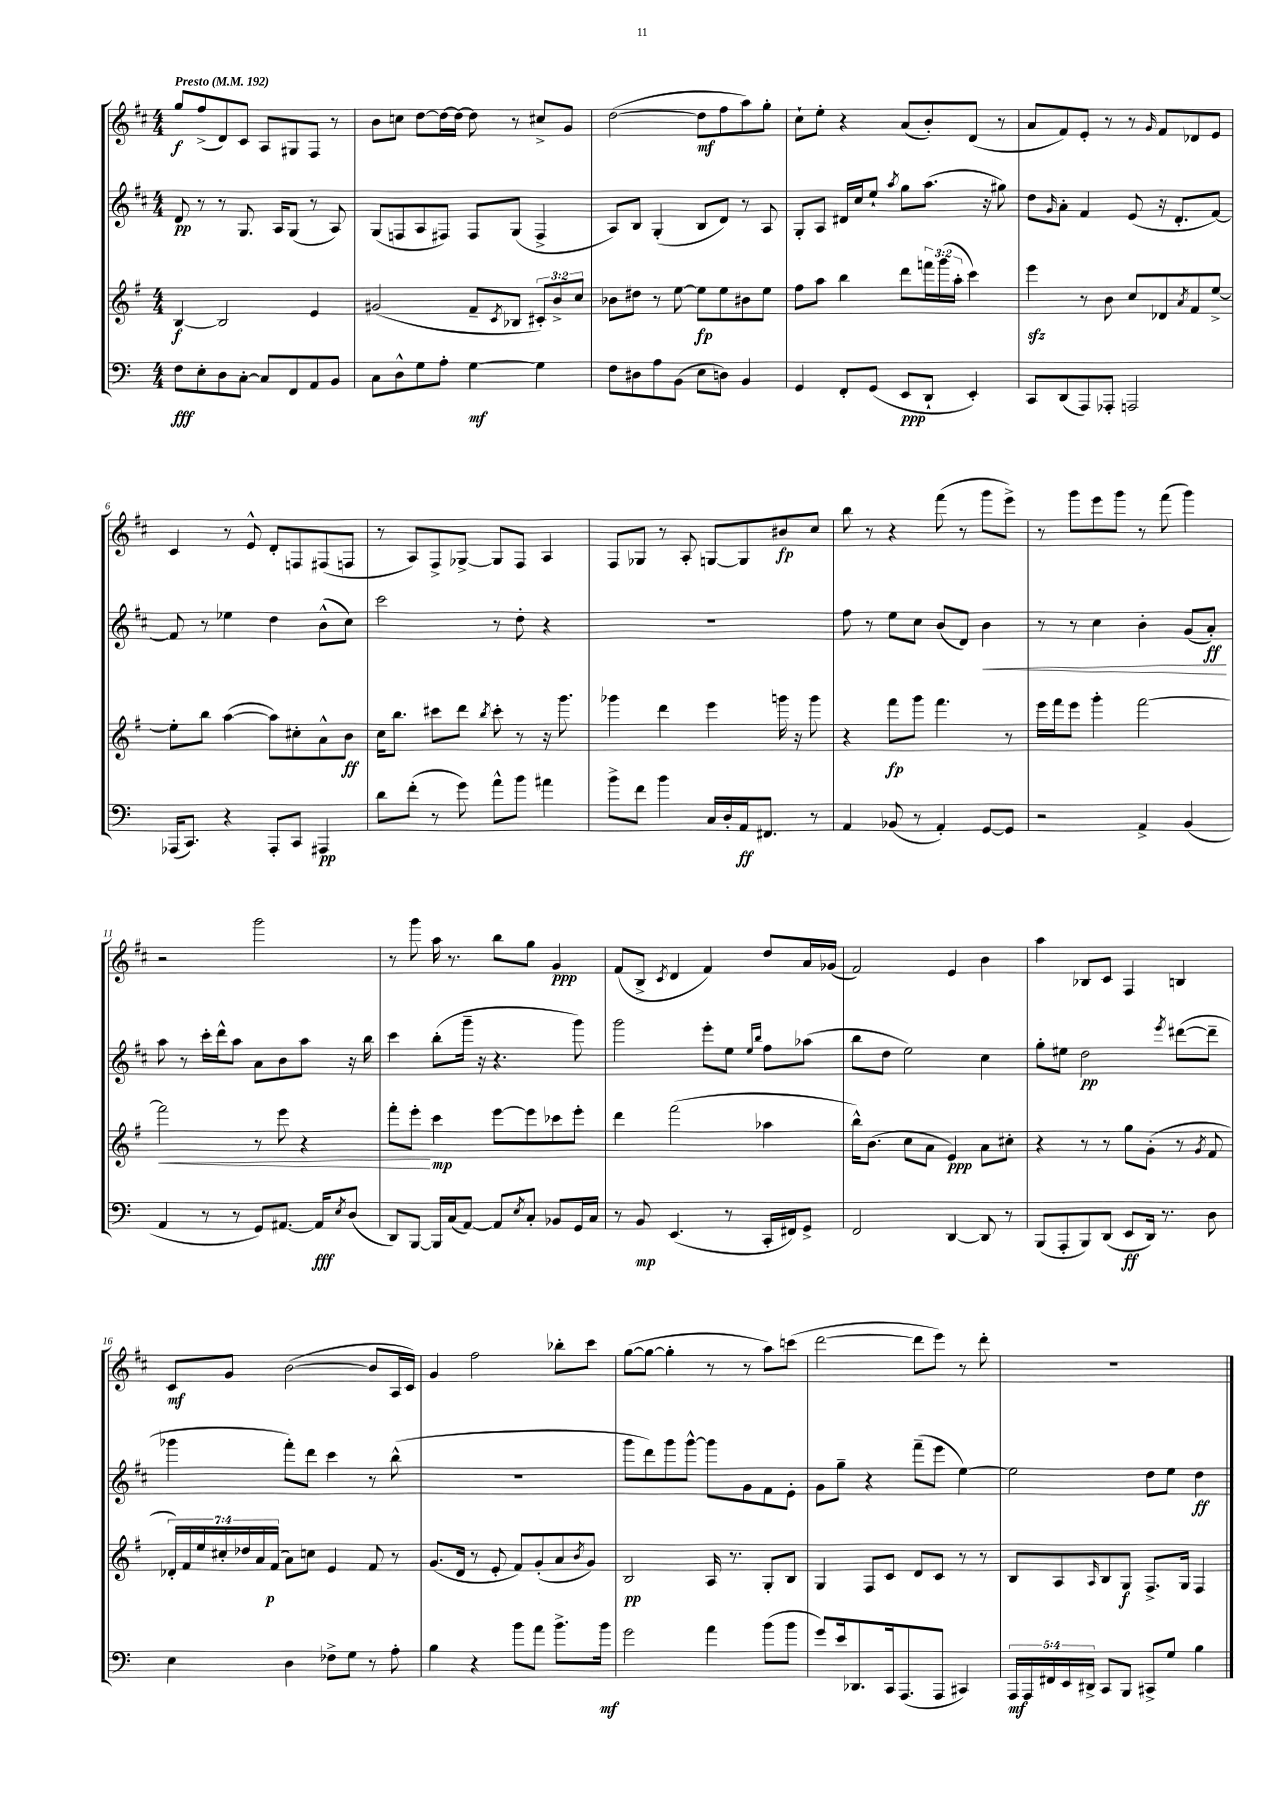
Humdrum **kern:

**kern	**kern	**kern	**kern
*staff4	*staff3	*staff2	*staff1
*clefF4	*clefG2	*clefG2	*clefG2
*k[]	*k[f#]	*k[f#c#]	*k[f#c#]
*M4/4	*M4/4	*M4/4	*M4/4
*MM192	*MM192	*MM192	*MM192
8F	[4B	8d	8gg
8E'	.	8r	(8ff#^
8D	2B]	8r	8d)
[8C'	.	8.G	8c#
8C]	.	.	8A
.	.	16A	.
8FF	.	(8G	8G#
8AA	4e	8r	8F#
8BB	.	8A)	8r
=	=	=	=
8C	(2g#	(8G	8b
8D^^	.	8F	8cc
8G	.	8A	[8dd
8A'	.	8F#)	16dd_
.	.	.	16dd_
[4G	8f#~	8F#	8dd]
.	8qc	.	.
.	8B-	(8G	8r
4G]	12c#')	4F#^	8cc#^
.	12b^	.	.
.	.	.	8g
.	12cc	.	.
=	=	=	=
8F	8b-	8A)	([2dd
8D#	8dd#	8B	.
8A	8r	(4G'	.
(8BB	[8ee	.	.
8E	8ee]	8B	8dd]
8D)	8ee	8d)	8ff#
4BB	8b#	8r	8aa)
.	8ee	8A	8gg'
=	=	=	=
4GG	8ff#	8G'	8cc#`
.	8aa	8A	8ee'
8FF'	4bb	16d#	4r
.	.	16cc#	.
(8GG	.	8ee`	.
.	.	8qaa	.
8EE	8ddd	8gg	(8a
8DD`	24fff	(8.aa	8b')
.	(24ggg	.	.
.	24aa'	.	.
4EE')	4ccc)	.	(8d
.	.	16r	.
.	.	8gg#)	8r
=	=	=	=
8CC	4eee	8dd	8a
.	.	16qqg	.
(8DD	.	8a'	8f#)
8AAA)	8r	4f#	8e'
8AAA-'	8b	.	8r
2AAA	8cc	(8e	8r
.	.	.	16qqg
.	8d-	16r	8f#
.	.	8.d'	.
.	8qa	.	.
.	8f#	.	8d-
.	[8ee^	[8f#)	8e
=	=	=	=
(16AAA-	8ee']	8f#]	4c#
8.CC)	.	.	.
.	8bb	8r	.
4r	([4aa	4ee-	8r
.	.	.	8e^^
8AAA-'	8aa])	4dd	8d'
8CC	8cc#'	.	8F
4AAA#	8a^^	(8b^^	(8F#
.	8b	8cc#)	8F
=	=	=	=
8d	16cc	2ccc#	8r
.	8.bb	.	.
(8f'	.	.	8A)
8r	8ccc#	.	8F#^
8g)	8ddd	.	[8G-^
.	8qbb	.	.
8a^^	8ccc#'	8r	8G-]
8b	8r	8dd'	8F#
4a#	16r	4r	4A
.	8.ggg	.	.
=	=	=	=
8b^	4ggg-	1r	8F#
8f	.	.	8G-
4b	4ddd	.	8r
.	.	.	8A'
16C	4eee	.	[8G
16D'	.	.	.
16AA	.	.	8G]
8.FF#	.	.	.
.	16ggg	.	8b#
.	16r	.	.
8r	8ggg	.	8cc#
=	=	=	=
4AA	4r	8ff#	8bb
.	.	8r	8r
(8BB-	8fff#	8ee	4r
8r	8ggg	8cc#	.
4AA')	4.fff#	(8b	(8fff#
.	.	8d)	8r
[8GG	.	4b	8ggg
8GG]	8r	.	8eee^)
=	=	=	=
2r	16eee	8r	8r
.	16fff#	.	.
.	8eee	8r	8ggg
.	4ggg'	4cc#	8eee
.	.	.	8ggg
4AA^	[2fff#	4b'	8r
.	.	.	(8fff#
(4BB	.	(8g	4ggg)
.	.	8a')	.
=	=	=	=
4AA	2fff#]	8aa	2r
.	.	8r	.
8r	.	16ccc#'	.
.	.	16ddd^^	.
8r	.	8aa	.
8GG)	8r	8a	2ggg
[8.AA#	8eee	8b	.
.	4r	8aa	.
16AA#]	.	.	.
8qE	.	.	.
(8D	.	16r	.
.	.	16bb	.
=	=	=	=
8DD)	8fff#'	4ccc#	8r
[8BBB	8eee'	.	8ggg
16BBB]	4ccc	(8bb'	16aa
(16C	.	.	8.r
[8AA)	.	16ggg~	.
.	.	16r	.
8AA]	[8eee	4.r	8bb
8qE	.	.	.
8C'	8eee]	.	8gg
8BB-	8ccc-	.	4g
16GG	8eee'	8ggg)	.
16C	.	.	.
=	=	=	=
8r	4ddd	2ggg	(8f#
8BB	.	.	8B^
.	.	.	8qc#
(4.EE	(2fff#	.	4d
.	.	8eee'	4f#)
8r	.	8ee	.
.	.	16qqee	.
.	.	16qqbb	.
16CC'	4aa-	8ff#	8dd
16FF#)	.	.	.
8GG^	.	(8aa-	16a
.	.	.	(16g-
=	=	=	=
2FF	16bb^^)	8bb	2f#)
.	(8.b	.	.
.	.	8dd	.
.	8cc	2ee)	.
.	8a	.	.
[4DD	4e)	.	4e
8DD]	8a	4cc#	4b
8r	8cc#'	.	.
=	=	=	=
(8BBB	4r	8gg'	4aa
8AAA'	.	8ee#	.
8BBB)	8r	2dd	8B-
(8DD	8r	.	8c#
8EE	8gg	.	4F#
16DD)	(8g'	.	.
8.r	.	.	.
.	.	8qeee	.
.	8r	([8ddd#	4B
.	8qg	.	.
8D	8f#	8ddd#~]	.
=	=	=	=
4E	28d-')	4ggg-	8c#
.	28f#	.	.
.	28ee	.	.
.	28cc#'	.	.
.	.	.	8g
.	28dd-	.	.
.	28a	.	.
.	(28f#	.	.
4D	8a)	8fff#')	([2b
.	8cc	8ddd	.
8F-^	4e	4ccc#	.
8G	.	.	.
8r	8f#	8r	8b]
8A'	8r	(8bb^^	16A
.	.	.	16c#)
=	=	=	=
4B	(8.g	1r	4g
.	16d	.	.
4r	8r	.	2ff#
.	8e'	.	.
8b	8f#)	.	.
8a	(8g'	.	.
8.b^	8a	.	8bb-'
.	8qb	.	.
.	8g)	.	8ccc#
16b	.	.	.
=	=	=	=
2g	2B	8ggg	([8gg
.	.	8ddd)	8gg_
.	.	8ggg	4gg']
.	.	[8ggg^^	.
4a	16A	8ggg]	8r
.	8.r	.	.
.	.	8g	8r
(8b	8G'	8f#	8aa)
8b	8B	8e'	(8ccc
=	=	=	=
8g)	4G	8g	[2ddd
16e	.	8gg~	.
8.DD-	.	.	.
.	8F#	4r	.
16CC	8c	.	.
(8.AAA	.	.	.
.	8d	(8fff#~	8ddd]
8AAA	8c	8eee	8eee)
4CC#)	8r	[4ee)	8r
.	8r	.	8ddd'
=	=	=	=
20AAA	8B	2ee]	1r
20AAA	.	.	.
20FF#	.	.	.
.	8A	.	.
20EE	.	.	.
20DD#^	.	.	.
.	16qqA	.	.
8CC	8B	.	.
8BBB	8G	.	.
8CC#^	8.F#^	8dd	.
8G	.	8ee	.
.	16G	.	.
4B	4F#	4dd	.
==	==	==	==
*-	*-	*-	*-
